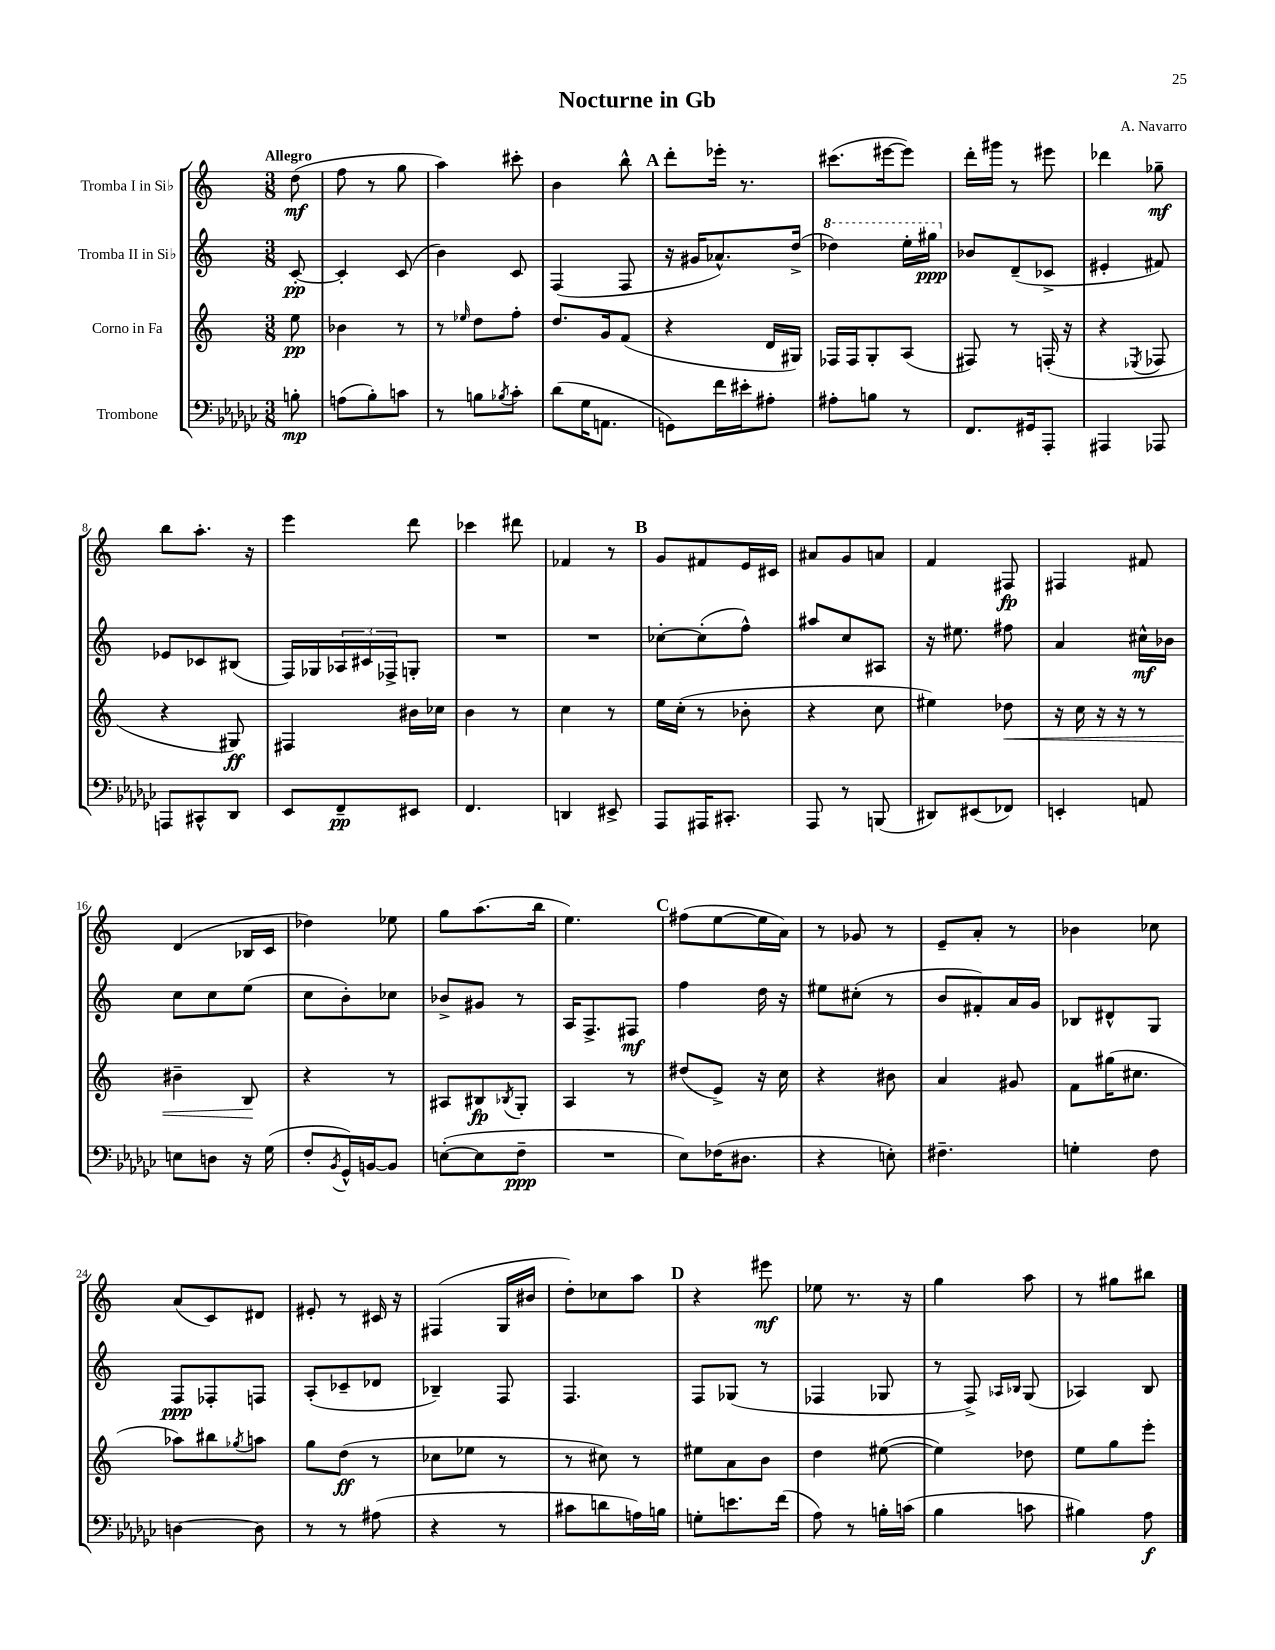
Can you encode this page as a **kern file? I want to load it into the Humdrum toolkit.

**kern	**kern	**kern	**kern
*staff4	*staff3	*staff2	*staff1
*clefF4	*clefG2	*clefG2	*clefG2
*k[b-e-a-d-g-c-]	*k[]	*k[]	*k[]
*M3/8	*M3/8	*M3/8	*M3/8
8B'	8ee	[8c'	(8dd
=	=	=	=
(8A	4b-	4c']	8ff
8B-')	.	.	8r
8c	8r	(8c	8gg
=	=	=	=
8r	8r	4b)	4aa)
.	16qqee-	.	.
8B	8dd	.	.
8qB-	.	.	.
8c-'	8ff'	8c	8ccc#'
=	=	=	=
(8d-	8.dd	(4F	4b
16G-	.	.	.
8.AA	16g	.	.
.	(8f	8F	8bb^^
=	=	=	=
8GG)	4r	16r	8ddd'
.	.	16g#	.
16f	.	8.a-^^)	16eee-'
16e#'	.	.	8.r
8A#'	16d	.	.
.	16G#)	(16dd^	.
=	=	=	=
8A#'	16F-	4ddd-)	(8.ccc#
.	16F-	.	.
8B	8G'	.	.
.	.	.	[16eee#
8r	(8A	16eee'	8eee#])
.	.	16ggg#	.
=	=	=	=
8.FF	8F#)	8b-	16ddd'
.	.	.	16ggg#
.	8r	(8d~	8r
16GG#	.	.	.
8AAA-'	(16F'	8c-^	8eee#
.	16r	.	.
=	=	=	=
4AAA#	4r	4e#'	4ddd-
.	8qE-	.	.
8AAA-	8F-	8f#)	8gg-~
=	=	=	=
8AAA	4r	8e-	8bb
8CC#^^	.	8c-	8.aa'
8DD-	8G#)	(8B#	.
.	.	.	16r
=	=	=	=
8EE-	4F#	16F)	4eee
.	.	16G-	.
8FF~	.	24A-	.
.	.	24c#	.
.	.	24F-^	.
8EE#	16b#	8G'	8ddd
.	16cc-	.	.
=	=	=	=
4.FF	4b	4.r	4ccc-
.	8r	.	8ddd#
=	=	=	=
4DD	4cc	4.r	4f-
8EE#^	8r	.	8r
=	=	=	=
8AAA-	16ee	[8cc-'	8g
.	(16cc'	.	.
16AAA#	8r	(8cc-']	8f#
8.CC#'	.	.	.
.	8b-'	8ff^^)	16e
.	.	.	16c#
=	=	=	=
8AAA-	4r	8aa#	8a#
8r	.	8cc	8g
(8BBB	8cc	8A#	8a
=	=	=	=
8DD#)	4ee#)	16r	4f
.	.	8.ee#	.
(8EE#	.	.	.
8FF-)	8dd-	8ff#	8F#
=	=	=	=
4EE'	16r	4a	4F#
.	16cc	.	.
.	16r	.	.
.	16r	.	.
8AA	8r	16cc#^^	8f#
.	.	16b-	.
=	=	=	=
8E	4b#~	8cc	(4d
8D	.	8cc	.
16r	8B	(8ee	16B-
(16G-	.	.	16c
=	=	=	=
8F'	4r	8cc	4dd-)
8qBB-	.	.	.
16GG-^^)	.	8b')	.
[16BB	.	.	.
8BB]	8r	8cc-	8ee-
=	=	=	=
([8E'	8A#	8b-^	8gg
8E]	8B#	8g#	(8.aa
.	8qB-	.	.
8F~	8G'	8r	.
.	.	.	16bb
=	=	=	=
4.r	4A	16A	4.ee)
.	.	8.F^	.
.	8r	8F#	.
=	=	=	=
8E-)	(8dd#	4ff	(8ff#
(16F-	8e^)	.	[8ee
8.D#	.	.	.
.	16r	16dd	16ee]
.	16cc	16r	16a)
=	=	=	=
4r	4r	8ee#	8r
.	.	(8cc#'	8g-
8E')	8b#	8r	8r
=	=	=	=
4.F#~	4a	8b	8e~
.	.	8f#')	8a'
.	8g#	16a	8r
.	.	16g	.
=	=	=	=
4G'	8f	8B-	4b-
.	(16gg#	8d#^^	.
.	8.cc#	.	.
8F	.	8G	8cc-
=	=	=	=
[4D	8aa-)	8F	(8a
.	8bb#	8F-'	8c)
.	8qgg-	.	.
8D]	8aa	8F	8d#
=	=	=	=
8r	8gg	(8A'	8e#'
8r	(8dd	8c-~	8r
(8A#	8r	8d-	16c#
.	.	.	16r
=	=	=	=
4r	8cc-	4B-~)	(4F#
.	8ee-	.	.
8r	8r	8F	16G
.	.	.	16b#
=	=	=	=
8c#	8r	4.F	8dd')
8d	8cc#)	.	8cc-
16A)	8r	.	8aa
16B	.	.	.
=	=	=	=
8G'	8ee#	8F	4r
8.e	8a	(8G-	.
.	8b	8r	8eee#
(16f	.	.	.
=	=	=	=
8A-)	4dd	4F-	8ee-
8r	.	.	8.r
16B'	([8ee#	8G-	.
(16c	.	.	16r
=	=	=	=
4B-	4ee#])	8r	4gg
.	.	8F^)	.
.	.	16qqA-	.
.	.	16qqB-	.
8c	8dd-	(8G	8aa
=	=	=	=
4B#)	8ee	4A-)	8r
.	8gg	.	8gg#
8A-	8eee'	8B	8bb#
==	==	==	==
*-	*-	*-	*-
